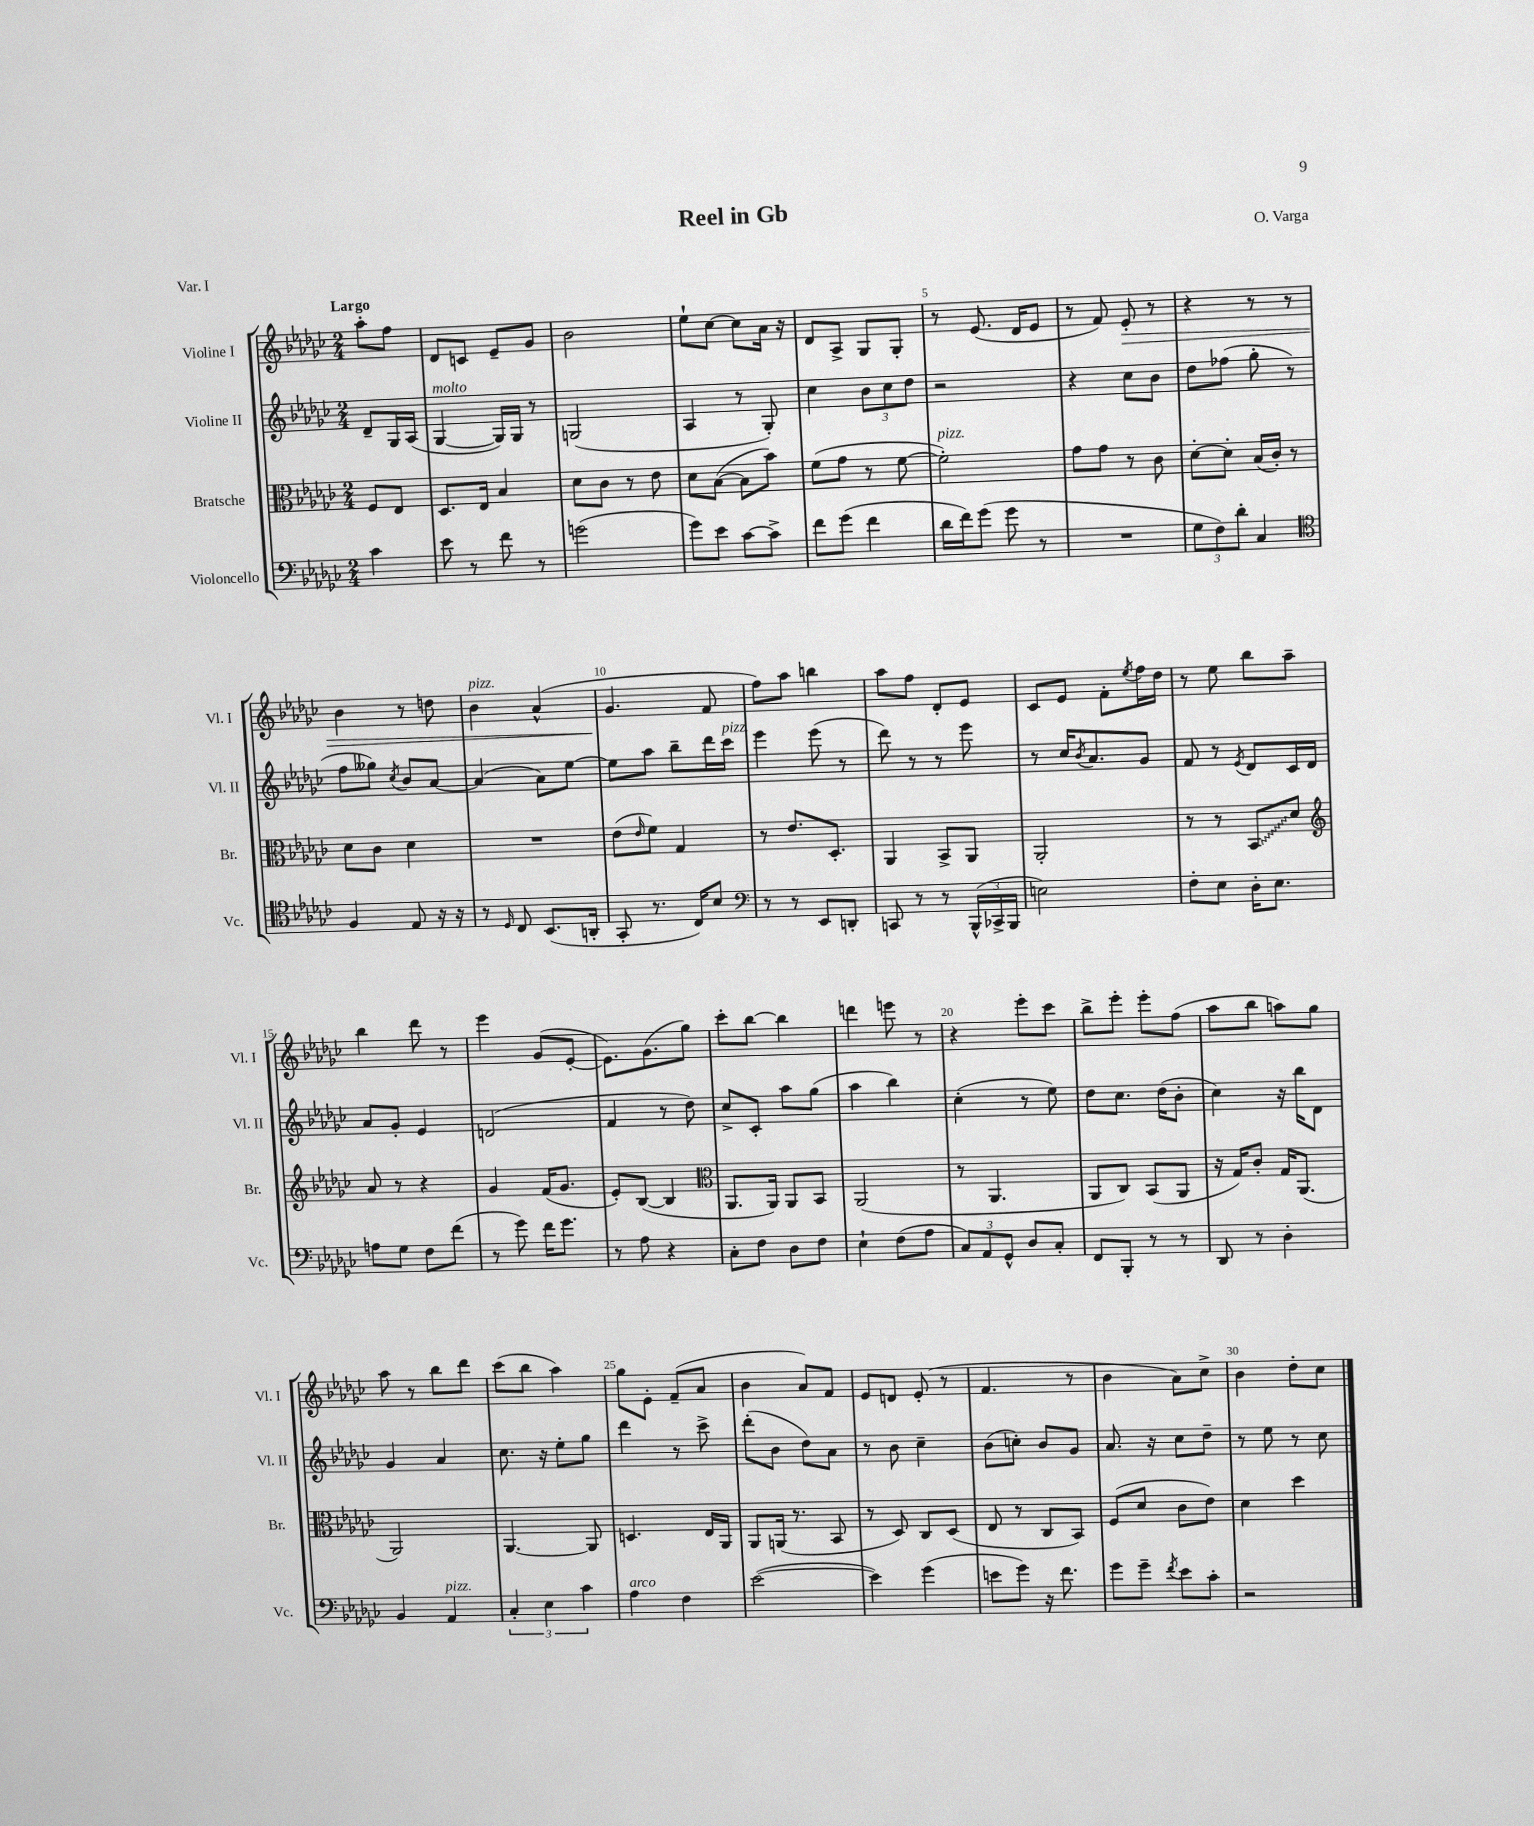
\header { title = "Reel in Gb" composer = "O. Varga" piece = "Var. I" }
<<
\new StaffGroup <<
\new Staff = "s0" \with { instrumentName = "Violine I" shortInstrumentName = "Vl. I" } {
    \clef treble \key ges \major \numericTimeSignature \time 2/4 \partial 4 \tempo "Largo"
    aes''8-. f''8 |
    des'8 c'8 ees'8-- ges'8 |
    bes'2 |
    ees''8-! ces''8~ ces''8 aes'16 r16 |
    des'8 aes8-> ges8 ges8-. |
    r8 ees'8.( des'16 ees'8 |
    r8 f'8) ees'8-.\> r8 |
    r4 r8 r8 |
    bes'4 r8 d''8 |
    bes'4^\markup { \italic "pizz." } aes'4-^( |
    ges'4.\! f'8 |
    f''8) aes''8 b''4 |
    aes''8 f''8 des'8-. ees'8 |
    ces'8 ees'8 f'8-. \acciaccatura { ees''8 } f''16 des''16 |
    r8 ees''8 bes''8 aes''8-- |
    bes''4 des'''8 r8 |
    ees'''4 ges'8( ees'8~-. |
    ees'8.) ges'8.( ges''8) |
    ces'''8-. bes''8~ bes''4 |
    d'''4 e'''8 r8 |
    r4 ees'''8-. ces'''8 |
    bes''8-> ees'''8-. ees'''8-. f''8( |
    aes''8 bes''8 a''8) ges''8 |
    aes''8 r8 bes''8 des'''8 |
    ces'''8( bes''8 aes''4) |
    ges''8 ees'8-. f'8--( aes'8 |
    bes'4 aes'8) f'8 |
    ees'8 d'8 ees'8-.( r8 |
    f'4. r8 |
    bes'4 aes'8) ces''8-> |
    bes'4 des''8-. ces''8 \bar "|." |
}
\new Staff = "s1" \with { instrumentName = "Violine II" shortInstrumentName = "Vl. II" } {
    \clef treble \key ges \major \numericTimeSignature \time 2/4 \partial 4
    des'8-- ges16 aes16( |
    ges4~^\markup { \italic "molto" } ges16) ges16 r8 |
    g2( |
    aes4 r8 ges8-.) |
    ces''4 \tuplet 3/2 { bes'8 ces''8 des''8 } |
    r2 |
    r4 ces''8 bes'8 |
    des''8 fes''8( ges''8-. r8 |
    f''8 geses''8) \acciaccatura { ces''8 } bes'8 aes'8~ |
    aes'4( aes'8) ees''8~ |
    ees''8 aes''8 bes''8-- des'''16 ces'''16^\markup { \italic "pizz." } |
    ees'''4 ees'''8( r8 |
    des'''8) r8 r8 ees'''8 |
    r8 ces''16 \acciaccatura { bes'8 } aes'8. ges'8 |
    f'8 r8 \acciaccatura { ees'8 } des'8 ces'16 des'16 |
    aes'8 ges'8-. ees'4 |
    d'2( |
    f'4 r8 des''8) |
    ces''8-> ces'8-. aes''8 ges''8( |
    aes''4 bes''4) |
    ces''4-.( r8 ees''8) |
    des''8 ces''8. des''16( bes'8-. |
    ces''4) r16 bes''16 des'8 |
    ges'4 aes'4 |
    ces''8. r16 ees''8-. ges''8 |
    des'''4 r8 ces'''8-> |
    des'''8-.( bes'8 des''8) aes'8 |
    r8 bes'8 ces''4-- |
    bes'8( c''8-.) bes'8 ges'8 |
    aes'8. r16 ces''8 des''8-- |
    r8 ees''8 r8 ces''8 \bar "|." |
}
\new Staff = "s2" \with { instrumentName = "Bratsche" shortInstrumentName = "Br." } {
    \clef alto \key ges \major \numericTimeSignature \time 2/4 \partial 4
    f8 ees8 |
    des8. ees16 bes4 |
    des'8 ces'8 r8 ees'8 |
    des'8 bes8~( bes8 bes'8) |
    f'8( ges'8 r8 f'8~ |
    f'2-.^\markup { \italic "pizz." }) |
    ges'8 ges'8 r8 ces'8 |
    des'8~-. des'8-. bes16( ces'16-.) r8 |
    des'8 ces'8 des'4 |
    R2 |
    ees'8( \grace { ees'16 } f'8) ges4 |
    r8 ees'8. des8.-. |
    aes,4 bes,8-> aes,8 |
    aes,2-. |
    r8 r8 \once \override Glissando.style = #'zigzag bes,8\glissando des'8 |
    \clef treble aes'8 r8 r4 |
    ges'4 f'16( ges'8. |
    ees'8-.) bes8~( bes4 |
    \clef alto aes,8. aes,16) aes,8 bes,8 |
    aes,2( |
    r8 aes,4. |
    aes,8 ces8) bes,8( aes,8 |
    r16 ges16) ces'8-. ges16 aes,8.( |
    aes,2) |
    aes,4.~ aes,8 |
    d4. ees16 aes,16 |
    aes,8 a,16( r8. bes,8 |
    r8 des8) ces8 des8( |
    ees8 r8 ces8 bes,8) |
    f8( des'8 ces'8 ees'8) |
    des'4 des''4 \bar "|." |
}
\new Staff = "s3" \with { instrumentName = "Violoncello" shortInstrumentName = "Vc." } {
    \clef bass \key ges \major \numericTimeSignature \time 2/4 \partial 4
    ces'4 |
    ees'8 r8 f'8 r8 |
    g'2( |
    ges'8) ees'8 ces'8~ ces'8-> |
    f'8 ges'8( f'4 |
    des'16 f'16) ges'8( ges'8 r8 |
    R2 |
    \tuplet 3/2 { ges8 f8) des'8-. } ces4 |
    \clef tenor f4 ees8 r16 r16 |
    r8 \grace { des16 } ces8 bes,8.( a,16-. |
    ges,8-. r8. ces16) bes8 |
    \clef bass r8 r8 ees,8 d,8-. |
    c,8 r8 r8 \tuplet 3/2 { bes,,16-^( ces,16-> bes,,16 } |
    e2) |
    f8-. ees8 des16-. ees8. |
    a8 ges8 f8 f'8( |
    r8 ges'8) f'16 ges'8. |
    r8 aes8 r4 |
    ces8-. f8 des8 f8 |
    ees4-! f8( aes8 |
    \tuplet 3/2 { ces8) aes,8 ges,8-^ } des8 ces8-. |
    f,8 bes,,8-. r8 r8 |
    des,8 r8 des4-. |
    bes,4 aes,4^\markup { \italic "pizz." } |
    \tuplet 3/2 { ces4-. ees4 ces'4 } |
    aes4^\markup { \italic "arco" } f4 |
    ees'2~( |
    ees'4) ges'4( |
    e'8 ges'8) r16 f'8. |
    ges'8 ges'8-- \acciaccatura { f'8 } ees'8 ces'8-. |
    r2 \bar "|." |
}
>>
>>
\layout { \context { \Score \override BarNumber.break-visibility = ##(#f #t #t) barNumberVisibility = #(every-nth-bar-number-visible 5) } }
